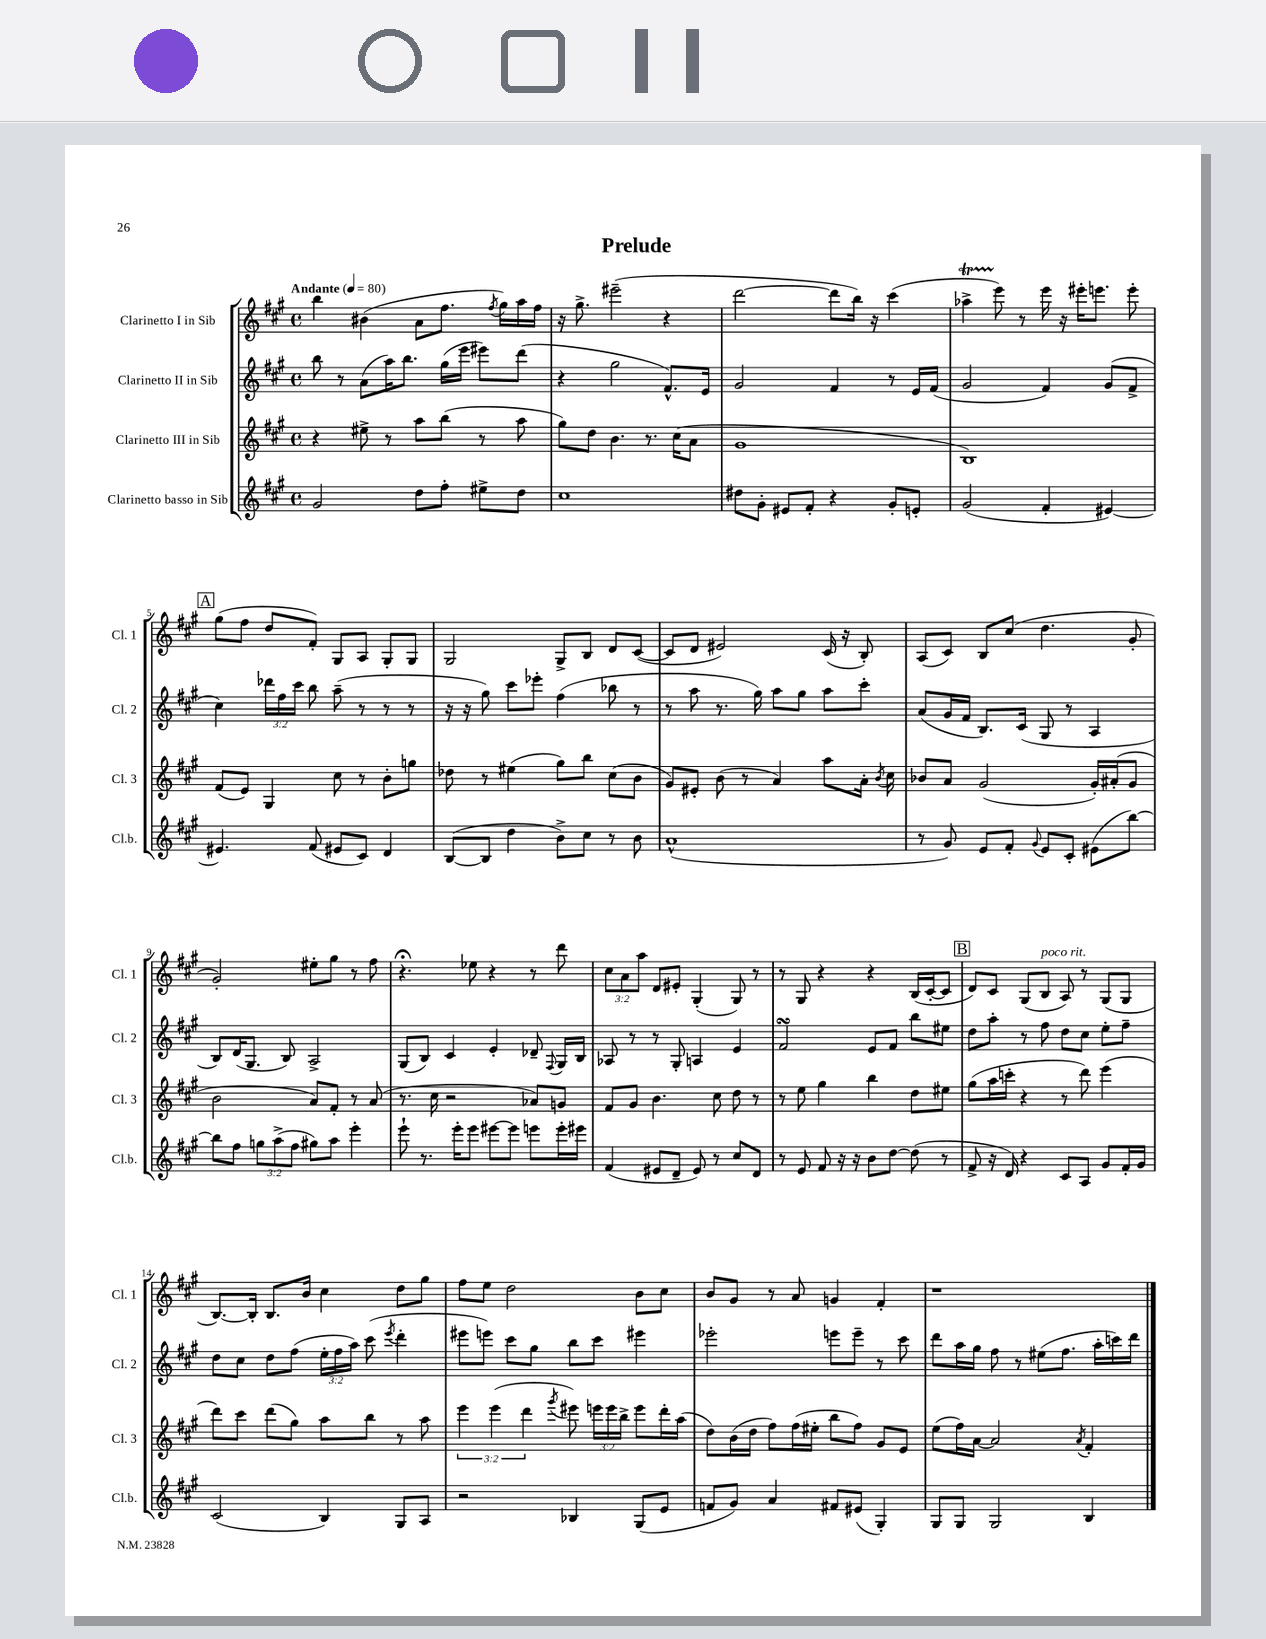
\header { title = "Prelude" }
<<
\new StaffGroup <<
\new Staff = "s0" \with { instrumentName = "Clarinetto I in Sib" shortInstrumentName = "Cl. 1" } {
    \clef treble \key a \major \defaultTimeSignature \time 4/4 \override Staff.TupletNumber.text = #tuplet-number::calc-fraction-text \tempo "Andante" 4 = 80
    \autoBeamOff b''4 bis'4( a'8[ fis''8.] \acciaccatura { fis''8 } gis''16[) a''16 fis''16] |
    r16 gis''8.-> eis'''2--( r4 |
    d'''2~ d'''8[ b''16]) r16 cis'''4( |
    aes''4->\startTrillSpan e'''8\stopTrillSpan) r8 e'''16 r16 eis'''16[-. e'''8.] e'''8-. |
    \mark \markup { \box "A" } gis''8[( fis''8] d''8[ fis'8]-.) gis8[ a8] gis8[-. gis8] |
    gis2 gis8[-> b8] d'8[ cis'8]~( |
    cis'8[ d'8] eis'2) cis'16( r16 b8-.) |
    a8[( cis'8]) b8[ cis''8]( d''4. gis'8-. |
    gis'2-.) eis''8[-. gis''8] r8 fis''8 |
    r4.\fermata ees''8 r4 r8 d'''8 |
    \tuplet 3/2 { cis''8[ a'8 a''8] } d'8[ eis'8]-. gis4-.( gis8) r8 |
    r8 gis8 r4 r4 b16[( cis'16~-. cis'8] |
    \mark \markup { \box "B" } d'8[) cis'8] gis8[( b8]^\markup { \italic "poco rit." } a8) r8 gis8[( gis8] |
    b8.[~) b16]-. b8.[ b'16] cis''4 d''8[ gis''8] |
    fis''8[ e''8] d''2 b'8[ cis''8] |
    b'8[ gis'8] r8 a'8 g'4 fis'4-. |
    r1 \bar "|." |
}
\new Staff = "s1" \with { instrumentName = "Clarinetto II in Sib" shortInstrumentName = "Cl. 2" } {
    \clef treble \key a \major \defaultTimeSignature \time 4/4 \override Staff.TupletNumber.text = #tuplet-number::calc-fraction-text
    \autoBeamOff b''8 r8 a'8[( a''16) b''8.] gis''16[( e'''16] eis'''8[) d'''8]( |
    r4 gis''2 fis'8.[-^) e'16] |
    gis'2 fis'4 r8 e'16[ fis'16]( |
    gis'2 fis'4) gis'8[( fis'8]-> |
    \mark \markup { \box "A" } cis''4) \tuplet 3/2 { des'''16[ fis''16 cis'''16] } b''8 a''8--( r8 r8 r8 |
    r16 r16 gis''8) cis'''8[ ees'''8]-. fis''4( bes''8 r8 |
    r8 a''8 r8. gis''16) a''8[ gis''8] a''8[ cis'''8]-. |
    a'8[( gis'16 fis'16] b8.[) cis'16]( gis8 r8 a4 |
    b8[) d'16( gis8.] b8) a2-> |
    gis8[( b8]) cis'4 e'4-. des'8-- \appoggiatura { fis8 } gis16[ b16] |
    aes8 r8 r8 gis8-. a4 e'4 |
    fis'2\turn e'8[ fis'8] b''8[ eis''8] |
    \mark \markup { \box "B" } d''8[ a''8]-. r8 fis''8 d''8[ cis''8] e''8[-. fis''8]-- |
    d''8[ cis''8] d''8[ fis''8]( \tuplet 3/2 { e''16[-. fis''16 a''16]) } cis'''8( \acciaccatura { e'''8 } d'''4-. |
    eis'''8[ e'''8]) cis'''8[ gis''8] b''8[ cis'''8] eis'''4 |
    ees'''2-. e'''8[ e'''8]-- r8 cis'''8 |
    d'''8[ a''16 gis''16] fis''8 r8 eis''8[( fis''8.] a''16[-. c'''16) d'''16] \bar "|." |
}
\new Staff = "s2" \with { instrumentName = "Clarinetto III in Sib" shortInstrumentName = "Cl. 3" } {
    \clef treble \key a \major \defaultTimeSignature \time 4/4 \override Staff.TupletNumber.text = #tuplet-number::calc-fraction-text
    \autoBeamOff r4 eis''8-> r8 a''8[ b''8]( r8 a''8 |
    gis''8[) d''8] b'4. r8. cis''16[( a'8] |
    gis'1 |
    b1) |
    \mark \markup { \box "A" } fis'8[( e'8]) gis4 cis''8 r8 b'8[-. g''8] |
    des''8 r8 eis''4( gis''8[) b''8] cis''8[( b'8] |
    gis'8[) eis'8]-. b'8( r8 a'4) a''8[ a'16]-. \acciaccatura { b'8 } cis''16 |
    bes'8[ a'8] gis'2( gis'16[-.) ais'16-.( gis'8] |
    b'2 a'8[) fis'8]-. r8 a'8( |
    r8. cis''16 r2 aes'8[) g'8] |
    fis'8[ gis'8] b'4. cis''8 d''8 r8 |
    r8 e''8 gis''4 b''4 d''8[ eis''8] |
    \mark \markup { \box "B" } gis''8[( a''16 c'''16]-. r4 r8 d'''8) e'''4( |
    d'''8[) cis'''8] d'''8[( gis''8]) a''8[ b''8] r8 a''8 |
    \tuplet 3/2 { e'''4 e'''4( d'''4 } \acciaccatura { gis'''8 } eis'''8) \tuplet 3/2 { e'''16[ e'''16 b''16]-> } e'''8[ d'''16-. a''16]( |
    d''8[) b'16( d''16] fis''8[) fis''16( eis''16]-. b''8[ fis''8]) gis'8[ e'8] |
    e''8[( fis''16) a'16]~ a'2 \acciaccatura { a'8 } fis'4-. \bar "|." |
}
\new Staff = "s3" \with { instrumentName = "Clarinetto basso in Sib" shortInstrumentName = "Cl.b." } {
    \clef treble \key a \major \defaultTimeSignature \time 4/4 \override Staff.TupletNumber.text = #tuplet-number::calc-fraction-text
    \autoBeamOff gis'2 d''8[ fis''8]-. eis''8[-> d''8] |
    cis''1 |
    dis''8[ gis'8]-. eis'8[ fis'8]-. r4 gis'8[-. e'8]-. |
    gis'2( fis'4-. eis'4~) |
    \mark \markup { \box "A" } eis'4. fis'8( eis'8[ cis'8]) d'4 |
    b8[~( b8] d''4 b'8[->) cis''8] r8 b'8 |
    a'1-^( |
    r8 gis'8) e'8[ fis'8]-. \appoggiatura { gis'8 } e'8[ cis'8]-. eis'8[( b''8]~) |
    b''8[ fis''8] \tuplet 3/2 { g''8[ a''8->( fis''8] } gis''8[) a''8] e'''4-. |
    e'''8-! r8. e'''16[-. e'''8] eis'''8[~ eis'''8] e'''8[ e'''16-. eis'''16] |
    fis'4( eis'8[ d'8]-- eis'8) r8 cis''8[ d'8] |
    r8 e'8 fis'8 r16 r16 b'8[ d''8]~ d''8( r8 |
    \mark \markup { \box "B" } fis'8-> r16 d'16) r4 cis'8[ a8] gis'8[ fis'16-. gis'16] |
    cis'2( b4) gis8[ a8] |
    r2 bes4 gis8[( e'8] |
    f'8[ gis'8]) a'4 fis'8[ eis'8]( gis4-.) |
    gis8[ gis8] gis2 b4 \bar "|." |
}
>>
>>
